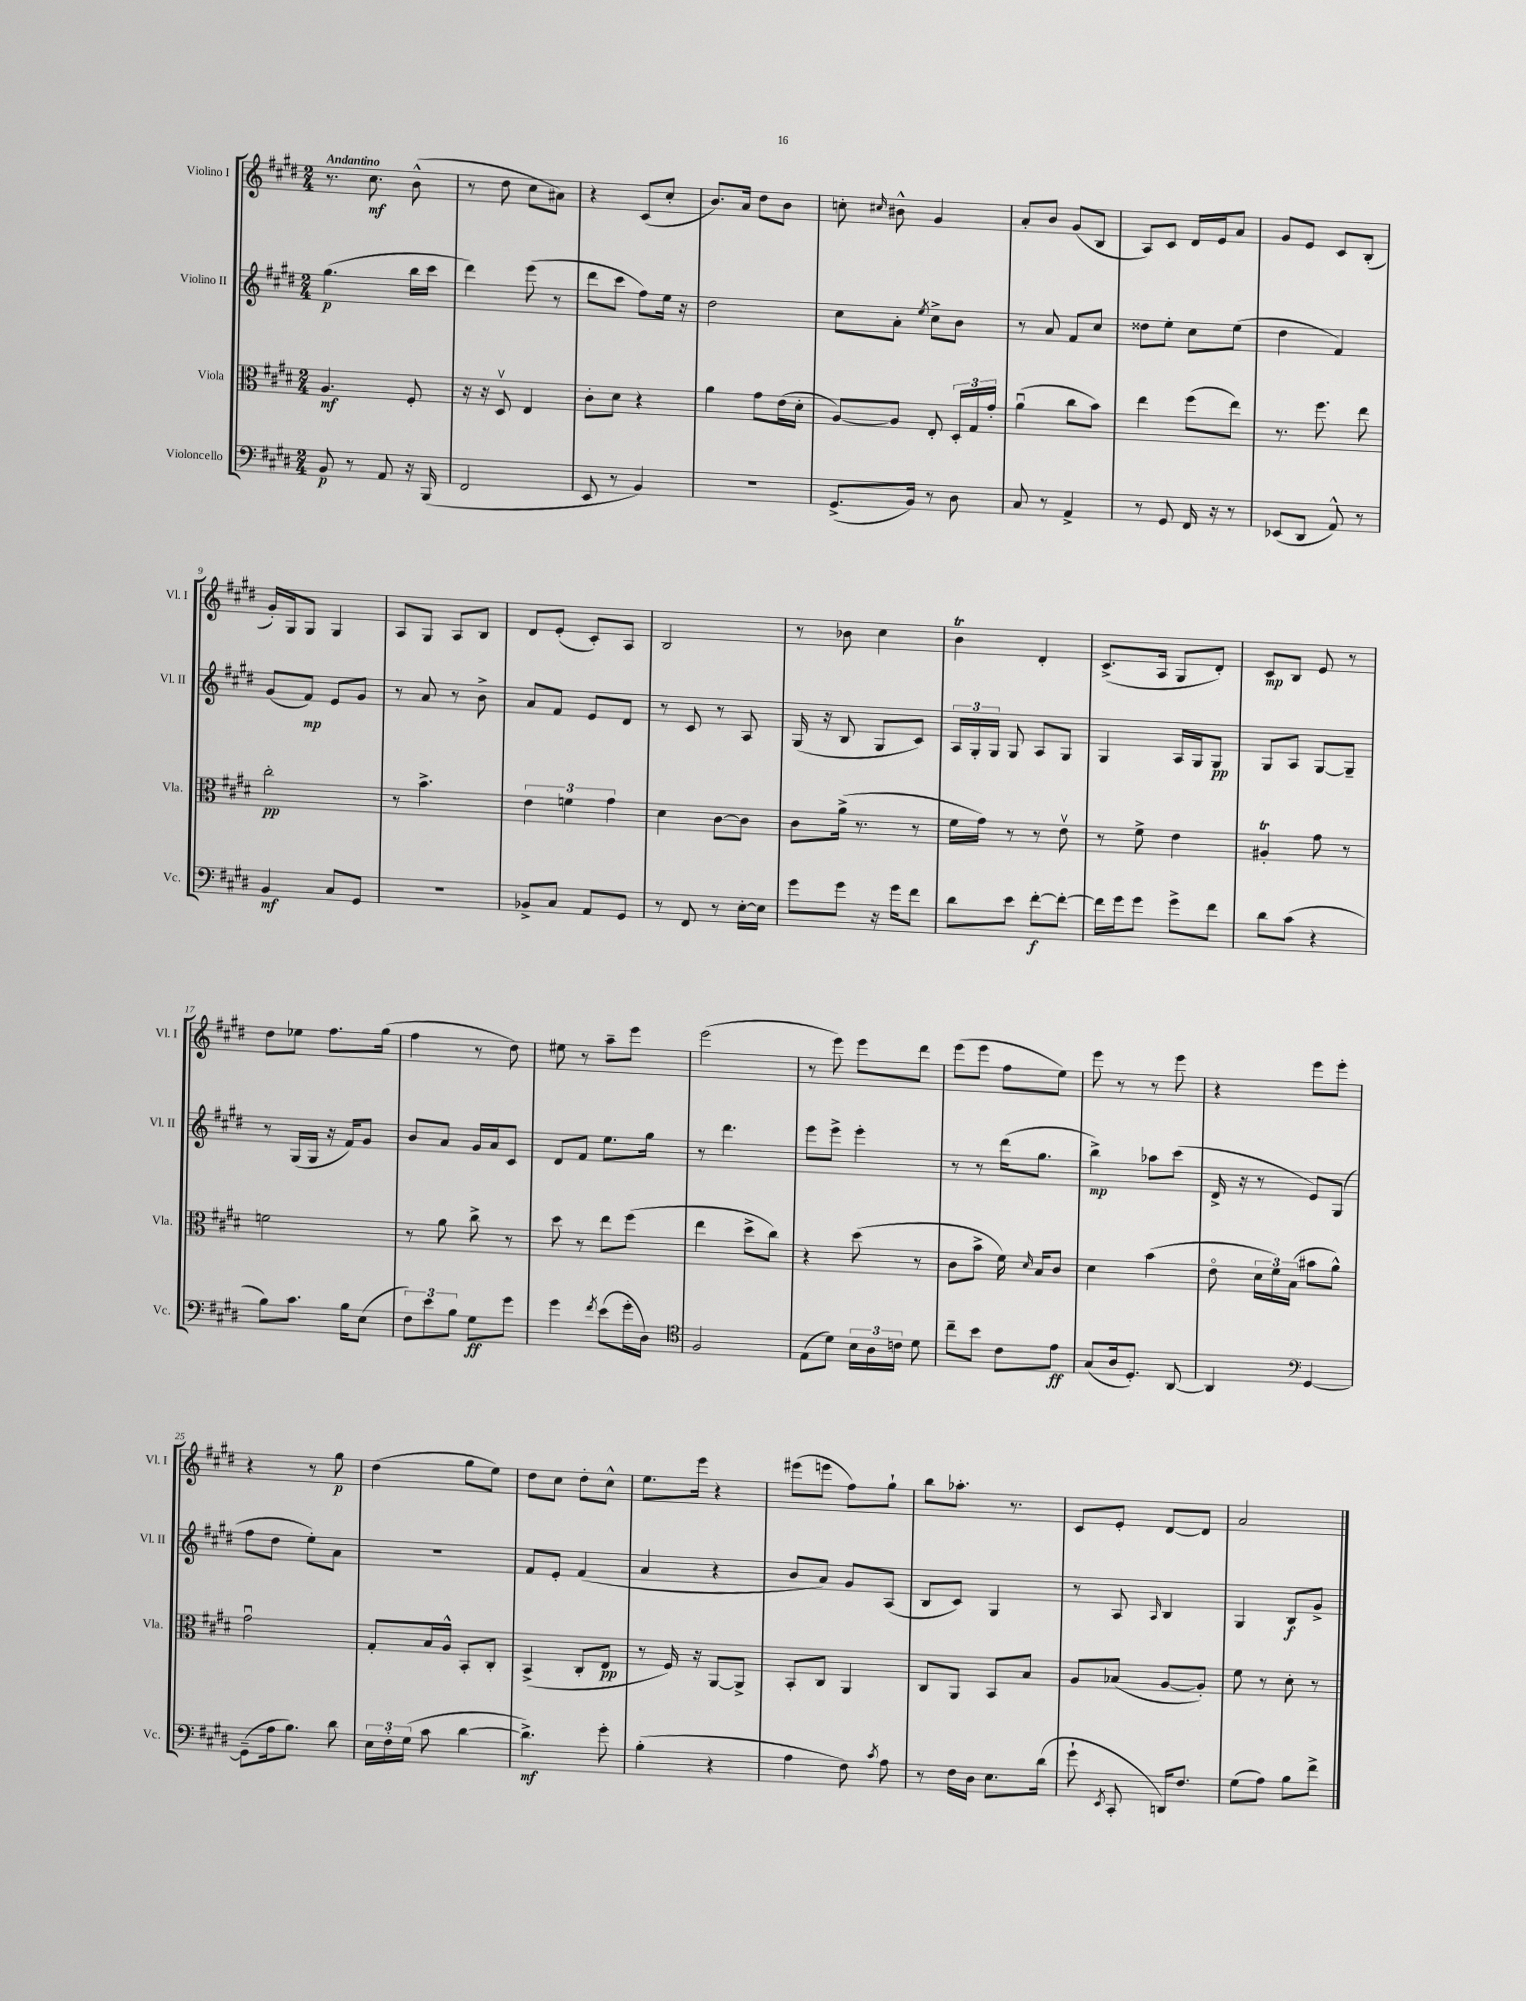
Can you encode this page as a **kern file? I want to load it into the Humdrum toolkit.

**kern	**dynam	**kern	**dynam	**kern	**dynam	**kern	**dynam
*part4	*part4	*part3	*part3	*part2	*part2	*part1	*part1
*staff4	*staff4	*staff3	*staff3	*staff2	*staff2	*staff1	*staff1
*I"Violoncello	*	*I"Viola	*	*I"Violino II	*	*I"Violino I	*
*I'Vc.	*	*I'Vla.	*	*I'Vl. II	*	*I'Vl. I	*
*clefF4	*	*clefC3	*	*clefG2	*	*clefG2	*
*k[f#c#g#d#]	*	*k[f#c#g#d#]	*	*k[f#c#g#d#]	*	*k[f#c#g#d#]	*
*M2/4	*	*M2/4	*	*M2/4	*	*M2/4	*
=1	=1	=1	=1	=1	=1	=1	=1
!	!	!	!	!	!	!LO:TX:a:B:t=Andantino	!
8BB/	p	4.A/	mf	(4.gg#\	p	8.r	.
8r	.	.	.	.	.	.	.
.	.	.	.	.	.	8.cc#\	mf
8AA/	.	.	.	.	.	.	.
16r	.	8F#'/	.	16bb\LL	.	(8b^^\	.
(16BBB/	.	.	.	16ccc#\JJ	.	.	.
=2	=2	=2	=2	=2	=2	=2	=2
2FF#/	.	16r	.	4ddd#\)	.	8r	.
.	.	16r	.	.	.	.	.
.	.	8D#v/	.	.	.	8dd#\	.
.	.	4E/	.	(8eee\	.	8cc#\L	.
.	.	.	.	8r	.	8a#X\J)	.
=3	=3	=3	=3	=3	=3	=3	=3
8EE/	.	8c#'\L	.	8ddd#\L	.	4r	.
8r	.	8d#\J	.	8ccc#\J	.	.	.
4BB/)	.	4r	.	8ff#\L)	.	(8c#/L	.
.	.	.	.	16ee\Jk	.	8cc#'/J	.
.	.	.	.	16r	.	.	.
=4	=4	=4	=4	=4	=4	=4	=4
2r	.	4a\	.	2dd#\	.	8.b/L)	.
.	.	.	.	.	.	16a/Jk	.
.	.	8g#\L	.	.	.	8dd#\L	.
.	.	(16e\L	.	.	.	8b\J	.
.	.	16d#'\JJ	.	.	.	.	.
=5	=5	=5	=5	=5	=5	=5	=5
(8.GG#^/L	.	[8A/L)	.	8cc#\L	.	8ccn'\	.
.	.	.	.	.	.	16qqcc#X/	.
.	.	8A/J]	.	8a'\J	.	8b#X^^\	.
16BB/Jk)	.	.	.	.	.	.	.
.	.	.	.	8qee/	.	.	.
8r	.	8E'/	.	8cc#^\L	.	4g#/	.
8D#\	.	24D#'/LL	.	8b\J	.	.	.
.	.	24G#/	.	.	.	.	.
.	.	24g#'/JJ	.	.	.	.	.
=6	=6	=6	=6	=6	=6	=6	=6
8C#/	.	(4au\	.	8r	.	8a'/L	.
8r	.	.	.	8a/	.	8b/J	.
4AA^/	.	8cc#\L	.	8f#/L	.	(8g#/L	.
.	.	8b\J)	.	8cc#/J	.	8B/J	.
=7	=7	=7	=7	=7	=7	=7	=7
8r	.	4ee\	.	8dd##X\L	.	8A/L)	.
8GG#/	.	.	.	8ee'\J	.	8c#/J	.
16FF#/	.	(8ff#\L	.	8cc#\L	.	16d#/LL	.
16r	.	.	.	.	.	16e/J	.
8r	.	8ee\J)	.	(8ee\J	.	8a/J	.
=8	=8	=8	=8	=8	=8	=8	=8
(8EE-X/L	.	8.r	.	4dd#\	.	8g#/L	.
8DD#/J	.	.	.	.	.	8e/J	.
.	.	8.ff#\	.	.	.	.	.
8AA^^/)	.	.	.	4f#/)	.	8c#/L	.
8r	.	8ee\	.	.	.	(8B'/J	.
!!LO:LB:g=z
=9	=9	=9	=9	=9	=9	=9	=9
4BB/	mf	2cc#'\	pp	(8g#/L	.	16g#'/LL)	.
.	.	.	.	.	.	16G#/J	.
.	.	.	.	8f#/J)	mp	8G#/J	.
8C#/L	.	.	.	8e/L	.	4G#/	.
8GG#/J	.	.	.	8g#/J	.	.	.
=10	=10	=10	=10	=10	=10	=10	=10
2r	.	8r	.	8r	.	8A/L	.
.	.	4.b^\	.	8a/	.	8G#/J	.
.	.	.	.	8r	.	8A/L	.
.	.	.	.	8b^\	.	8B/J	.
=11	=11	=11	=11	=11	=11	=11	=11
8BB-X^/L	.	6e\	.	8a/L	.	8d#/L	.
8C#/J	.	.	.	8f#/J	.	(8e'/J	.
.	.	6fn\	.	.	.	.	.
8AA/L	.	.	.	8e/L	.	8c#'/L)	.
.	.	6g#\	.	.	.	.	.
8GG#/J	.	.	.	8d#/J	.	8A/J	.
=12	=12	=12	=12	=12	=12	=12	=12
8r	.	4d#\	.	8r	.	2B/	.
8FF#/	.	.	.	8c#/	.	.	.
8r	.	[8c#\L	.	8r	.	.	.
[16E'\LL	.	8c#\J]	.	8A/	.	.	.
16E\JJ]	.	.	.	.	.	.	.
=13	=13	=13	=13	=13	=13	=13	=13
8g#\L	.	8c#\L	.	(16G#/	.	8r	.
.	.	.	.	16r	.	.	.
8g#\J	.	(16a^\Jk	.	8B/	.	8b-X\	.
.	.	8.r	.	.	.	.	.
16r	.	.	.	8G#/L	.	4cc#\	.
16g#\KL	.	.	.	.	.	.	.
8f#\J	.	8r	.	8c#/J)	.	.	.
=14	=14	=14	=14	=14	=14	=14	=14
8d#\L	.	16f#\LL	.	24A/LL	.	4bT\	.
.	.	.	.	24G#'/	.	.	.
.	.	16g#\JJ)	.	.	.	.	.
.	.	.	.	24G#/JJ	.	.	.
8e\J	.	8r	.	8G#/	.	.	.
[8f#'\L	f	8r	.	8A/L	.	4d#'/	.
8f#'\J_	.	8ev\	.	8G#/J	.	.	.
=15	=15	=15	=15	=15	=15	=15	=15
16f#\LL]	.	8r	.	4G#/	.	(8.c#^/L	.
16g#\J	.	.	.	.	.	.	.
8g#\J	.	8f#^\	.	.	.	.	.
.	.	.	.	.	.	16A/Jk	.
8g#^\L	.	4e\	.	16A/LL	.	8G#/L	.
.	.	.	.	16G#/J	.	.	.
8f#\J	.	.	.	8G#/J	pp	8d#'/J)	.
=16	=16	=16	=16	=16	=16	=16	=16
8d#\L	.	4A#Xt'/	.	8G#/L	.	8c#/L	mp
(8c#\J	.	.	.	8A/J	.	8B/J	.
4r	.	8g#\	.	[8G#/L	.	8e/	.
.	.	8r	.	8G#~/J]	.	8r	.
!!LO:LB:g=z
=17	=17	=17	=17	=17	=17	=17	=17
8B\L)	.	2fn\	.	8r	.	8dd#\L	.
8.c#\J	.	.	.	(16G#/LL	.	8ee-X\J	.
.	.	.	.	16G#/JJ	.	.	.
.	.	.	.	16r	.	8.ff#\L	.
16B\KL	.	.	.	16f#/KL)	.	.	.
(8E\J	.	.	.	8g#/J	.	.	.
.	.	.	.	.	.	(16gg#\Jk	.
=18	=18	=18	=18	=18	=18	=18	=18
12F#\L)	.	8r	.	8b/L	.	4ff#\	.
12e\	.	.	.	.	.	.	.
.	.	8a\	.	8a/J	.	.	.
12B\J	.	.	.	.	.	.	.
8G#\L	ff	8cc#^\	.	16g#/LL	.	8r	.
.	.	.	.	16a/J	.	.	.
8g#\J	.	8r	.	8c#/J	.	8dd#\)	.
=19	=19	=19	=19	=19	=19	=19	=19
4g#\	.	8dd#\	.	8d#/L	.	8ee#X\	.
.	.	8r	.	8f#/J	.	8r	.
8qf#/	.	.	.	.	.	.	.
(8e\L	.	8ee\L	.	8.ee\L	.	8aa~\L	.
16g#'\L	.	(8ff#\J	.	.	.	8eee\J	.
16D#\JJ)	.	.	.	16gg#\Jk	.	.	.
=20	=20	=20	=20	=20	=20	=20	=20
*clefC4	*	*	*	*	*	*	*
2F#/	.	4ee\	.	8r	.	(2eee\	.
.	.	.	.	4.ddd#\	.	.	.
.	.	8dd#^\L	.	.	.	.	.
.	.	8cc#\J)	.	.	.	.	.
=21	=21	=21	=21	=21	=21	=21	=21
(8E\L	.	4r	.	8eee\L	.	8r	.
8d#\J)	.	.	.	8eee^\J	.	8eee\)	.
24B\LL	.	(8dd#\	.	4eee'\	.	8eee\L	.
24A\	.	.	.	.	.	.	.
24cn\JJ	.	.	.	.	.	.	.
8d#\	.	8r	.	.	.	8ddd#\J	.
=22	=22	=22	=22	=22	=22	=22	=22
8cc#~\L	.	8c#\L	.	8r	.	(8eee\L	.
8b\J	.	8b^\J	.	8r	.	8eee\J	.
8c#\L	.	16f#\)	.	(16ddd#\KL	.	8ff#\L	.
.	.	16qqd#/	.	.	.	.	.
.	.	16B/KL	.	8.gg#\J	.	.	.
8e\J	ff	8c#/J	.	.	.	8ee\J)	.
=23	=23	=23	=23	=23	=23	=23	=23
(8G#/L	.	4d#\	.	4bb^\)	mp	8eee\	.
16A/k	.	.	.	.	.	8r	.
8.D#'/J)	.	.	.	.	.	.	.
.	.	(4b\	.	8aa-X\L	.	8r	.
[8AA/	.	.	.	(8ccc#\J	.	8eee\	.
=24	=24	=24	=24	=24	=24	=24	=24
4AA/]	.	8e\	.	16d#^/	.	4r	.
.	.	.	.	16r	.	.	.
.	.	24d#\LL	.	8r	.	.	.
.	.	24f#\)	.	.	.	.	.
.	.	(24B\JJ	.	.	.	.	.
*clefF4	*	*	*	*	*	*	*
[4GG#/	.	8b#X\L	.	8e/L)	.	8eee\L	.
.	.	8a^^\J)	.	(8G#/J	.	8eee'\J	.
!!LO:LB:g=z
=25	=25	=25	=25	=25	=25	=25	=25
(8GG#~\L]	.	2g#u\	.	8ff#\L	.	4r	.
16A\k	.	.	.	8dd#\J	.	.	.
8.B\J)	.	.	.	.	.	.	.
.	.	.	.	8ee'\L)	.	8r	.
8d#\	.	.	.	8a\J	.	8gg#\	p
=26	=26	=26	=26	=26	=26	=26	=26
24E\LL	.	8G#'/L	.	2r	.	(4dd#\	.
24F#'\	.	.	.	.	.	.	.
(24G#\JJ	.	.	.	.	.	.	.
8c#\	.	16B/L	.	.	.	.	.
.	.	16A^^/JJ	.	.	.	.	.
[4d#\	.	8BB'/L	.	.	.	8gg#\L	.
.	.	8C#'/J	.	.	.	8ee\J)	.
=27	=27	=27	=27	=27	=27	=27	=27
4.d#^\])	mf	(4BB^/	.	8f#/L	.	8dd#\L	.
.	.	.	.	8e'/J	.	8cc#\J	.
.	.	8C#'/L	.	(4f#/	.	8dd#'\L	.
8g#'\	.	8E/J	pp	.	.	8cc#^^\J	.
=28	=28	=28	=28	=28	=28	=28	=28
(4B'\	.	8r	.	4a/	.	8.ee\L	.
.	.	16F#/)	.	.	.	.	.
.	.	16r	.	.	.	16eee\Jk	.
4r	.	[8AA/L	.	4r	.	4r	.
.	.	8AA^/J]	.	.	.	.	.
=29	=29	=29	=29	=29	=29	=29	=29
4A\	.	8BB'/L	.	8b/L	.	(8eee#X\L	.
.	.	8C#/J	.	8a/J)	.	8eeen\J	.
8F#\)	.	4AA/	.	8g#/L	.	8ff#\L)	.
8qc#/	.	.	.	.	.	.	.
8A\	.	.	.	(8A/J	.	8gg#`\J	.
=30	=30	=30	=30	=30	=30	=30	=30
8r	.	8C#/L	.	8B/L	.	8bb\L	.
16F#\LL	.	8AA/J	.	8c#/J)	.	8.aa-X'\J	.
16D#\JJ	.	.	.	.	.	.	.
8.E\L	.	8BB/L	.	4G#/	.	.	.
.	.	.	.	.	.	8.r	.
.	.	8B/J	.	.	.	.	.
(16d#\Jk	.	.	.	.	.	.	.
=31	=31	=31	=31	=31	=31	=31	=31
8g#`\	.	8A/L	.	8r	.	8c#/L	.
8qEE/	.	.	.	.	.	.	.
8CC#'/	.	(8B-X/J	.	8A/	.	8e'/J	.
.	.	.	.	16qqA/	.	.	.
16DDn/KL)	.	[8A/L	.	4B/	.	[8d#/L	.
8.F#/J	.	.	.	.	.	.	.
.	.	8A'/J])	.	.	.	8d#/J]	.
=32	=32	=32	=32	=32	=32	=32	=32
(8G#\L	.	8f#\	.	4G#/	.	2a/	.
8A\J)	.	8r	.	.	.	.	.
8B\L	.	8d#'\	.	8B/L	f	.	.
8f#^\J	.	8r	.	8g#^/J	.	.	.
==	==	==	==	==	==	==	==
*-	*-	*-	*-	*-	*-	*-	*-
